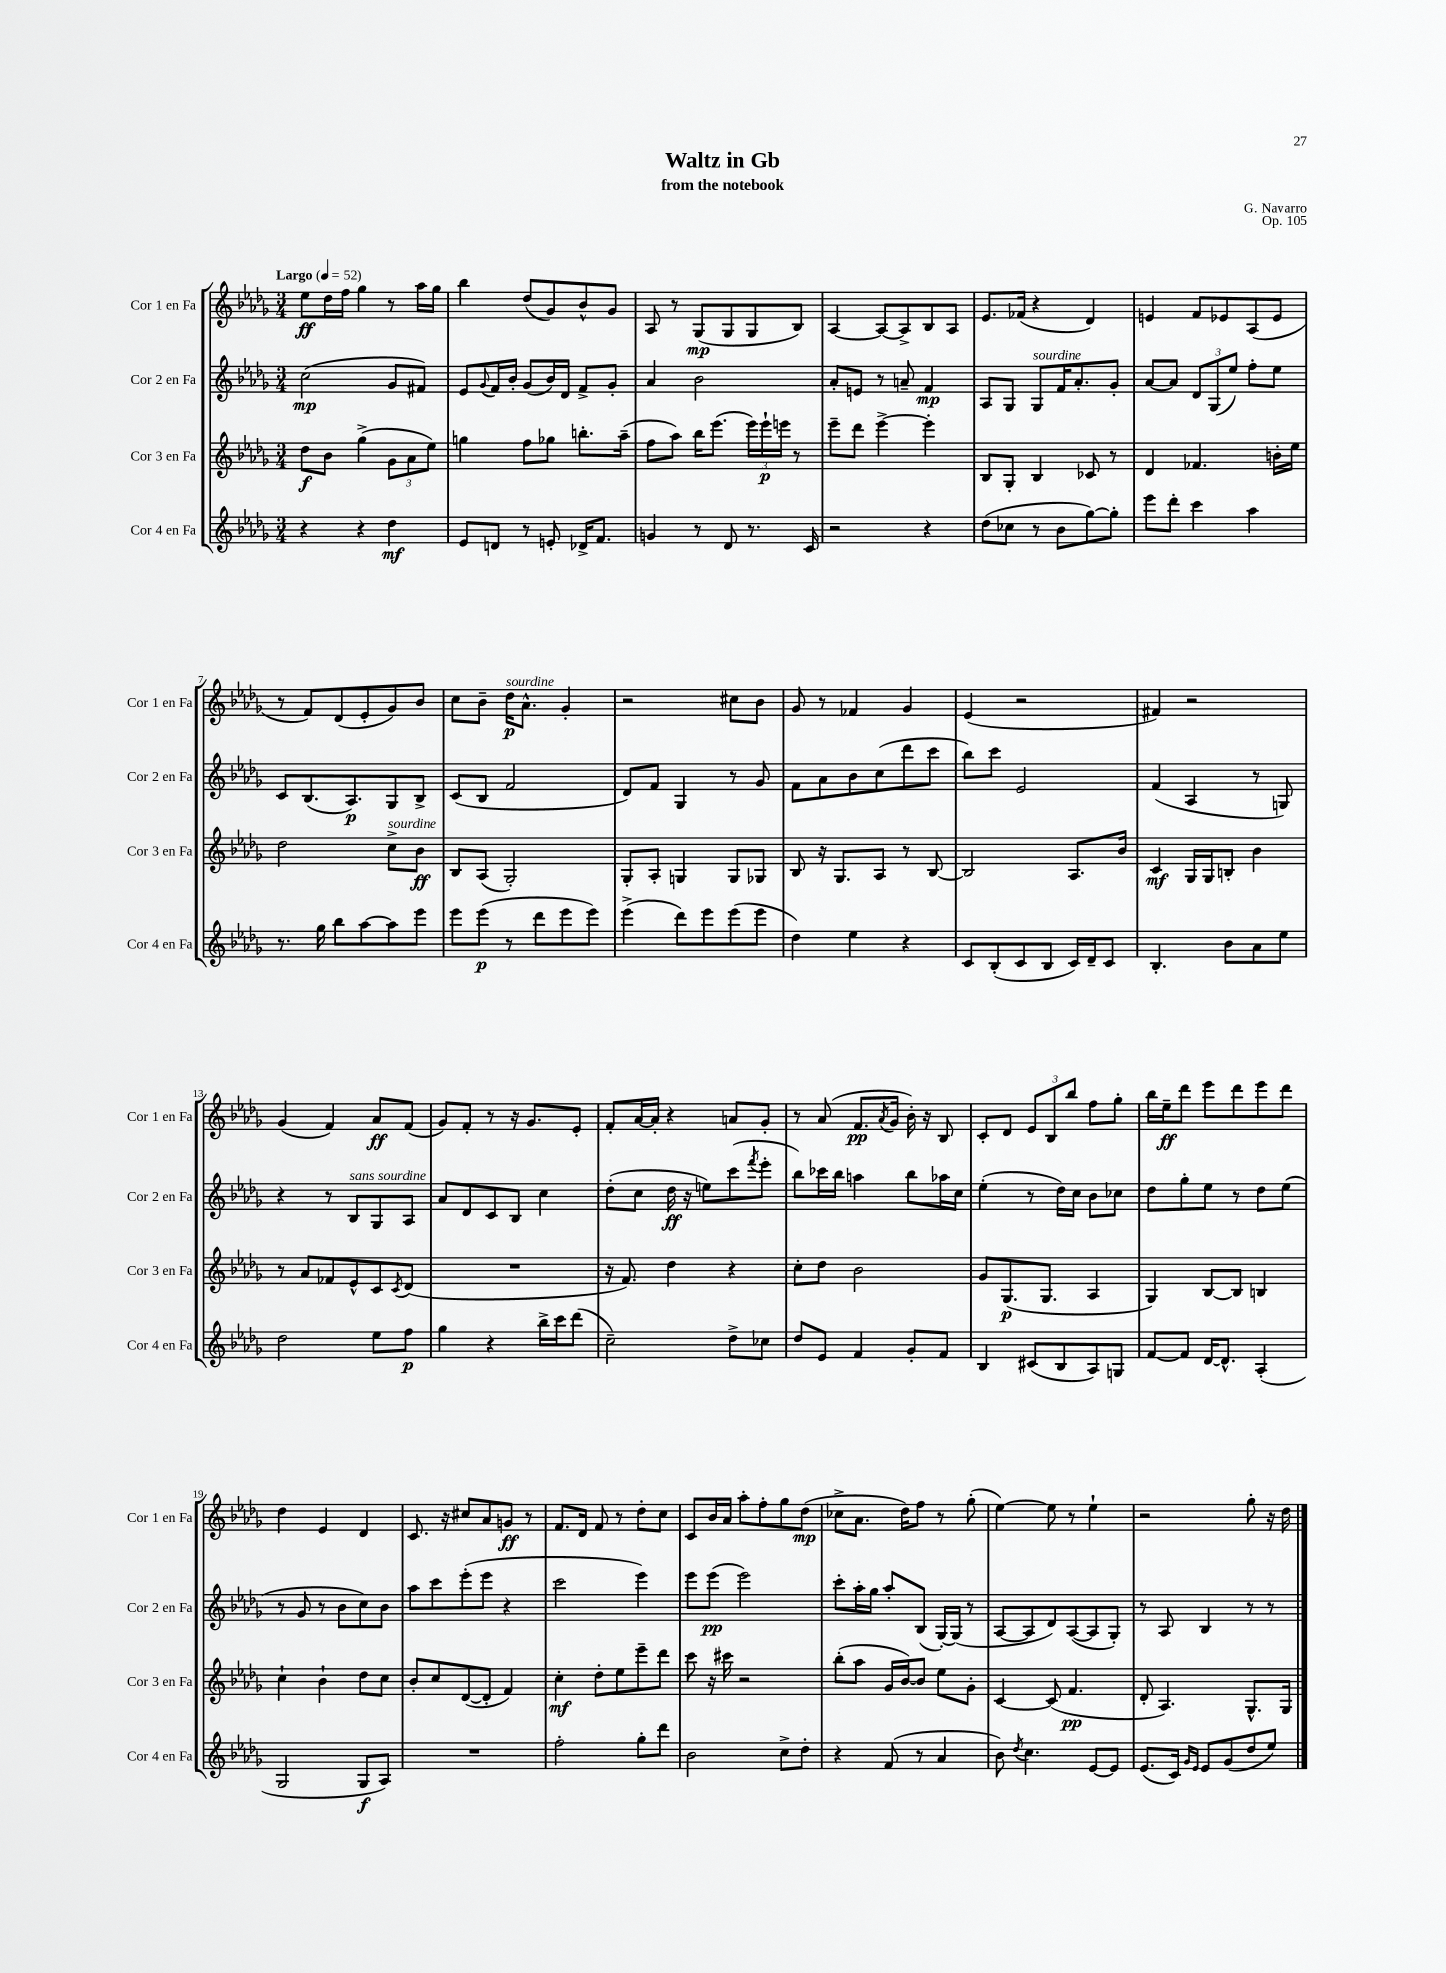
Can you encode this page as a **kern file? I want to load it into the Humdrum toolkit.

**kern	**dynam	**kern	**dynam	**kern	**dynam	**kern	**dynam
*part4	*part4	*part3	*part3	*part2	*part2	*part1	*part1
*staff4	*staff4	*staff3	*staff3	*staff2	*staff2	*staff1	*staff1
*I"Cor 4 en Fa	*	*I"Cor 3 en Fa	*	*I"Cor 2 en Fa	*	*I"Cor 1 en Fa	*
*I'Cor 4 en Fa	*	*I'Cor 3 en Fa	*	*I'Cor 2 en Fa	*	*I'Cor 1 en Fa	*
*clefG2	*	*clefG2	*	*clefG2	*	*clefG2	*
*k[b-e-a-d-g-]	*	*k[b-e-a-d-g-]	*	*k[b-e-a-d-g-]	*	*k[b-e-a-d-g-]	*
*M3/4	*	*M3/4	*	*M3/4	*	*M3/4	*
*MM52	*	*MM52	*	*MM52	*	*MM52	*
=1	=1	=1	=1	=1	=1	=1	=1
!	!	!	!	!	!	!LO:TX:a:B:t=Largo	!
4r	.	8dd-\L	f	(2cc\	mp	8ee-\L	ff
.	.	8b-\J	.	.	.	16dd-\L	.
.	.	.	.	.	.	16ff\JJ	.
4r	.	(4gg-^\	.	.	.	4gg-\	.
4dd-\	mf	12g-\L	.	8g-/L	.	8r	.
.	.	12a-\	.	.	.	.	.
.	.	.	.	8f#X/J)	.	16aa-\LL	.
.	.	12ee-\J)	.	.	.	.	.
.	.	.	.	.	.	16gg-\JJ	.
=2	=2	=2	=2	=2	=2	=2	=2
8e-/L	.	4ggn\	.	8e-/L	.	4bb-\	.
.	.	.	.	8qqg-/	.	.	.
8dn/J	.	.	.	16f/L	.	.	.
.	.	.	.	16b-'/JJ	.	.	.
8r	.	8ff\L	.	(8g-/L	.	(8dd-/L	.
8en'/	.	8gg-X\J	.	16b-/L)	.	8g-/)	.
.	.	.	.	16d-/JJ	.	.	.
16d-X^/KL	.	8.bbn'\L	.	8f^/L	.	8b-^^/	.
8.f/J	.	.	.	.	.	.	.
.	.	.	.	8g-'/J	.	8g-/J	.
.	.	(16aa-~\Jk	.	.	.	.	.
=3	=3	=3	=3	=3	=3	=3	=3
4gn/	.	8ff\L	.	4a-/	.	8A-/	.
.	.	8aa-\J)	.	.	.	8r	.
8r	.	16bb-\KL	.	2b-\	.	(8G-/L	mp
.	.	(8.eee-\J	.	.	.	.	.
8d-/	.	.	.	.	.	8G-/	.
8.r	.	24eee-\LL)	.	.	.	8G-/	.
.	.	24eee-`\	p	.	.	.	.
.	.	24eeen\JJ	.	.	.	.	.
.	.	8r	.	.	.	8B-/J)	.
16c/	.	.	.	.	.	.	.
=4	=4	=4	=4	=4	=4	=4	=4
2r	.	8eee-~\L	.	8a-'/L	.	[4A-/	.
.	.	8ddd-\J	.	8en/J	.	.	.
.	.	[4eee-^\	.	8r	.	8A-/L_	.
.	.	.	.	8an~/	.	8A-^/]	.
4r	.	4eee-'\]	.	4f/	mp	8B-/	.
.	.	.	.	.	.	8A-/J	.
=5	=5	=5	=5	=5	=5	=5	=5
(8dd-\L	.	8B-/L	.	8A-/L	.	8.e-/L	.
8cc-X\J	.	8G-'/J	.	8G-/J	.	.	.
.	.	.	.	.	.	(16f-X/Jk	.
!	!	!	!	!LO:TX:a:i:t=sourdine	!	!	!
8r	.	4B-/	.	8G-/L	.	4r	.
8b-\L	.	.	.	16f/K	.	.	.
.	.	.	.	8.a-'/	.	.	.
[8gg-\)	.	8c-X/	.	.	.	4d-/)	.
8gg-'\J]	.	8r	.	8g-'/J	.	.	.
=6	=6	=6	=6	=6	=6	=6	=6
8eee-\L	.	4d-/	.	[8a-/L	.	4en/	.
8ddd-'\J	.	.	.	8a-/J]	.	.	.
4ccc\	.	4.f-X/	.	12d-/L	.	8f/L	.
.	.	.	.	(12G-/	.	.	.
.	.	.	.	.	.	8e-X/	.
.	.	.	.	12ee-/J)	.	.	.
4aa-\	.	.	.	8ff'\L	.	(8A-/	.
.	.	16bn'\LL	.	8ee-\J	.	8e-/J	.
.	.	16ee-\JJ	.	.	.	.	.
!!LO:LB:g=z
=7	=7	=7	=7	=7	=7	=7	=7
8.r	.	2dd-\	.	8c/L	.	8r	.
.	.	.	.	(8.B-/	.	8f/L)	.
16gg-\	.	.	.	.	.	.	.
8bb-\L	.	.	.	.	.	(8d-/	.
.	.	.	.	8.A-/)	p	.	.
[8aa-\	.	.	.	.	.	8e-'/	.
!	!	!LO:TX:a:i:t=sourdine	!	!	!	!	!
8aa-\]	.	8cc^\L	.	8G-/	.	8g-/)	.
8eee-\J	.	8b-\J	ff	8B-^/J	.	8b-/J	.
=8	=8	=8	=8	=8	=8	=8	=8
8eee-\L	.	8B-/L	.	(8c/L	.	8cc\L	.
(8eee-\J	p	(8A-/J	.	8B-/J	.	8b-~\J	.
!	!	!	!	!	!	!LO:TX:a:i:t=sourdine	!
8r	.	2G-'/)	.	2f/	.	16dd-\KL	p
.	.	.	.	.	.	8.a-^^\J	.
8ddd-\L	.	.	.	.	.	.	.
8eee-\	.	.	.	.	.	4g-'/	.
8eee-\J)	.	.	.	.	.	.	.
=9	=9	=9	=9	=9	=9	=9	=9
(4eee-^\	.	8G-'/L	.	8d-/L)	.	2r	.
.	.	8A-'/J	.	8f/J	.	.	.
8ddd-\L)	.	4Gn/	.	4G-/	.	.	.
8eee-\	.	.	.	.	.	.	.
(8eee-\	.	8G/L	.	8r	.	8cc#X\L	.
8eee-\J	.	8G-X/J	.	8g-/	.	8b-\J	.
=10	=10	=10	=10	=10	=10	=10	=10
4dd-\)	.	8B-/	.	8f\L	.	8g-/	.
.	.	16r	.	8a-\	.	8r	.
.	.	8.G-/L	.	.	.	.	.
4ee-\	.	.	.	8b-\	.	4f-X/	.
.	.	8A-/J	.	(8cc\	.	.	.
4r	.	8r	.	8ddd-\	.	4g-/	.
.	.	[8B-/	.	8ccc\J	.	.	.
=11	=11	=11	=11	=11	=11	=11	=11
8c/L	.	2B-/]	.	8bb-\L)	.	(4e-/	.
(8B-'/	.	.	.	8ccc\J	.	.	.
8c/	.	.	.	2e-/	.	2r	.
8B-/J	.	.	.	.	.	.	.
16c/LL)	.	8.A-/L	.	.	.	.	.
16d-~/J	.	.	.	.	.	.	.
8c/J	.	.	.	.	.	.	.
.	.	16b-/Jk	.	.	.	.	.
=12	=12	=12	=12	=12	=12	=12	=12
4.B-'/	.	4c/	mf	(4f/	.	4f#X/)	.
.	.	16G-/LL	.	4A-/	.	2r	.
.	.	16G-/J	.	.	.	.	.
8b-\L	.	8Bn'/J	.	.	.	.	.
8a-\	.	4b-\	.	8r	.	.	.
8ee-\J	.	.	.	8Gn/)	.	.	.
!!LO:LB:g=z
=13	=13	=13	=13	=13	=13	=13	=13
2dd-\	.	8r	.	4r	.	(4g-/	.
.	.	8a-/L	.	.	.	.	.
.	.	8f-X/	.	8r	.	4f/)	.
!	!	!	!	!LO:TX:a:i:t=sans sourdine	!	!	!
.	.	8e-^^/	.	8B-/L	.	.	.
8ee-\L	.	8c/	.	8G-/	.	8a-/L	ff
.	.	8qc/	.	.	.	.	.
8ff\J	p	(8d-/J	.	8A-/J	.	(8f/J	.
=14	=14	=14	=14	=14	=14	=14	=14
4gg-\	.	2.r	.	8a-/L	.	8g-/L)	.
.	.	.	.	8d-/	.	8f'/J	.
4r	.	.	.	8c/	.	8r	.
.	.	.	.	8B-/J	.	16r	.
.	.	.	.	.	.	8.g-/L	.
16bb-^\LL	.	.	.	4cc\	.	.	.
16ccc\J	.	.	.	.	.	.	.
(8ddd-\J	.	.	.	.	.	8e-'/J	.
=15	=15	=15	=15	=15	=15	=15	=15
2cc~\)	.	16r	.	(8dd-'\L	.	8f'/L	.
.	.	8.f/)	.	.	.	.	.
.	.	.	.	8cc\J	.	[16a-/L	.
.	.	.	.	.	.	16a-'/JJ]	.
.	.	4dd-\	.	16dd-\	ff	4r	.
.	.	.	.	16r	.	.	.
.	.	.	.	8een\L)	.	.	.
8dd-^\L	.	4r	.	(8ccc\	.	8an/L	.
.	.	.	.	8qfff/	.	.	.
8cc-X\J	.	.	.	8eee-'\J	.	8g-'/J	.
=16	=16	=16	=16	=16	=16	=16	=16
8dd-/L	.	8cc'\L	.	8bb-\L)	.	8r	.
8e-/J	.	8dd-\J	.	16ccc-X\L	.	(8a-/	.
.	.	.	.	16bb-\JJ	.	.	.
4f/	.	2b-\	.	4aan\	.	8.f/L	pp
.	.	.	.	.	.	8qa-/	.
.	.	.	.	.	.	16g-/Jk	.
8g-'/L	.	.	.	8bb-\L	.	16b-'\)	.
.	.	.	.	.	.	16r	.
8f/J	.	.	.	16aa-X\L	.	8B-/	.
.	.	.	.	16cc\JJ	.	.	.
=17	=17	=17	=17	=17	=17	=17	=17
4B-/	.	8g-/L	.	(4ee-'\	.	8c'/L	.
.	.	(8.G-/	p	.	.	8d-/J	.
(8c#X/L	.	.	.	8r	.	12e-/L	.
.	.	8.G-/J	.	.	.	.	.
.	.	.	.	.	.	12B-/	.
8B-/	.	.	.	16dd-\LL)	.	.	.
.	.	.	.	.	.	12bb-/J	.
.	.	.	.	16cc\JJ	.	.	.
8A-/)	.	4A-/	.	8b-\L	.	8ff\L	.
8Gn/J	.	.	.	8cc-X\J	.	8gg-'\J	.
=18	=18	=18	=18	=18	=18	=18	=18
[8f/L	.	4G-/)	.	8dd-\L	.	16bb-\LL	.
.	.	.	.	.	.	16ee-~\J	ff
8f/J]	.	.	.	8gg-'\	.	8ddd-\J	.
[16d-/KL	.	[8B-/L	.	8ee-\J	.	8eee-\L	.
8.d-^^/J]	.	.	.	.	.	.	.
.	.	8B-/J]	.	8r	.	8ddd-\	.
(4A-'/	.	4Bn/	.	8dd-\L	.	8eee-\	.
.	.	.	.	(8ee-\J	.	8ddd-\J	.
!!LO:LB:g=z
=19	=19	=19	=19	=19	=19	=19	=19
2G-/	.	4cc`\	.	8r	.	4dd-\	.
.	.	.	.	8g-/	.	.	.
.	.	4b-`\	.	8r	.	4e-/	.
.	.	.	.	8b-\L	.	.	.
8G-/L	f	8dd-\L	.	8cc\)	.	4d-/	.
8A-/J)	.	8cc\J	.	8b-\J	.	.	.
=20	=20	=20	=20	=20	=20	=20	=20
2.r	.	8b-'/L	.	8aa-\L	.	8.c/	.
.	.	8cc/	.	8ccc\	.	.	.
.	.	.	.	.	.	16r	.
.	.	([8d-/	.	(8eee-'\	.	8cc#X/L	.
.	.	8d-'/J]	.	8eee-\J	.	8a-/	.
.	.	4f/)	.	4r	.	8gn/J	ff
.	.	.	.	.	.	8r	.
=21	=21	=21	=21	=21	=21	=21	=21
2ff'\	.	4cc'\	mf	2ccc\	.	8.f/L	.
.	.	.	.	.	.	16d-/Jk	.
.	.	8dd-'\L	.	.	.	8f/	.
.	.	8ee-\	.	.	.	8r	.
8gg-'\L	.	8eee-~\	.	4eee-\)	.	8dd-'\L	.
8ddd-\J	.	8ddd-\J	.	.	.	8cc\J	.
=22	=22	=22	=22	=22	=22	=22	=22
2b-\	.	8ccc\	.	8eee-\L	.	8c/L	.
.	.	16r	.	(8eee-\J	pp	16b-/L	.
.	.	16ccc#X\	.	.	.	16a-/JJ	.
.	.	2r	.	2eee-\)	.	8aa-'\L	.
.	.	.	.	.	.	8ff'\	.
8cc^\L	.	.	.	.	.	8gg-\	.
8dd-'\J	.	.	.	.	.	(8dd-\J	mp
=23	=23	=23	=23	=23	=23	=23	=23
4r	.	(8bb-'\L	.	8ccc'\L	.	8cc-X^\L	.
.	.	8aa-\J	.	16aa-'\L	.	8.a-\J	.
.	.	.	.	16gg-\JJ	.	.	.
(8f/	.	16g-/LL	.	8aa-'/L	.	.	.
.	.	[16b-/J)	.	.	.	16dd-\KL)	.
8r	.	8b-/J]	.	(8B-/J	.	8ff\J	.
4a-/	.	8ee-\L	.	[16G-'/LL)	.	8r	.
.	.	.	.	(16G-/JJ]	.	.	.
.	.	8g-'\J	.	8r	.	(8gg-'\	.
=24	=24	=24	=24	=24	=24	=24	=24
8b-\)	.	[4c/	.	[8A-/L	.	[4ee-\)	.
8qdd-/	.	.	.	.	.	.	.
4.cc\	.	.	.	8A-/]	.	.	.
.	.	(8c/]	.	8d-/)	.	8ee-\]	.
.	.	4.f/	pp	([8A-/	.	8r	.
[8e-/L	.	.	.	8A-/]	.	4ee-`\	.
8e-/J]	.	.	.	8G-'/J)	.	.	.
=25	=25	=25	=25	=25	=25	=25	=25
(8.e-/L	.	8d-'/	.	8r	.	2r	.
.	.	4.A-/)	.	8A-/	.	.	.
16c/Jk)	.	.	.	.	.	.	.
16qqg-/LL	.	.	.	.	.	.	.
16qqe-/JJ	.	.	.	.	.	.	.
8e-/L	.	.	.	4B-/	.	.	.
(8g-/	.	.	.	.	.	.	.
8dd-/	.	8.G-^^/L	.	8r	.	8gg-'\	.
8ee-/J)	.	.	.	8r	.	16r	.
.	.	16G-/Jk	.	.	.	16dd-\	.
==	==	==	==	==	==	==	==
*-	*-	*-	*-	*-	*-	*-	*-
